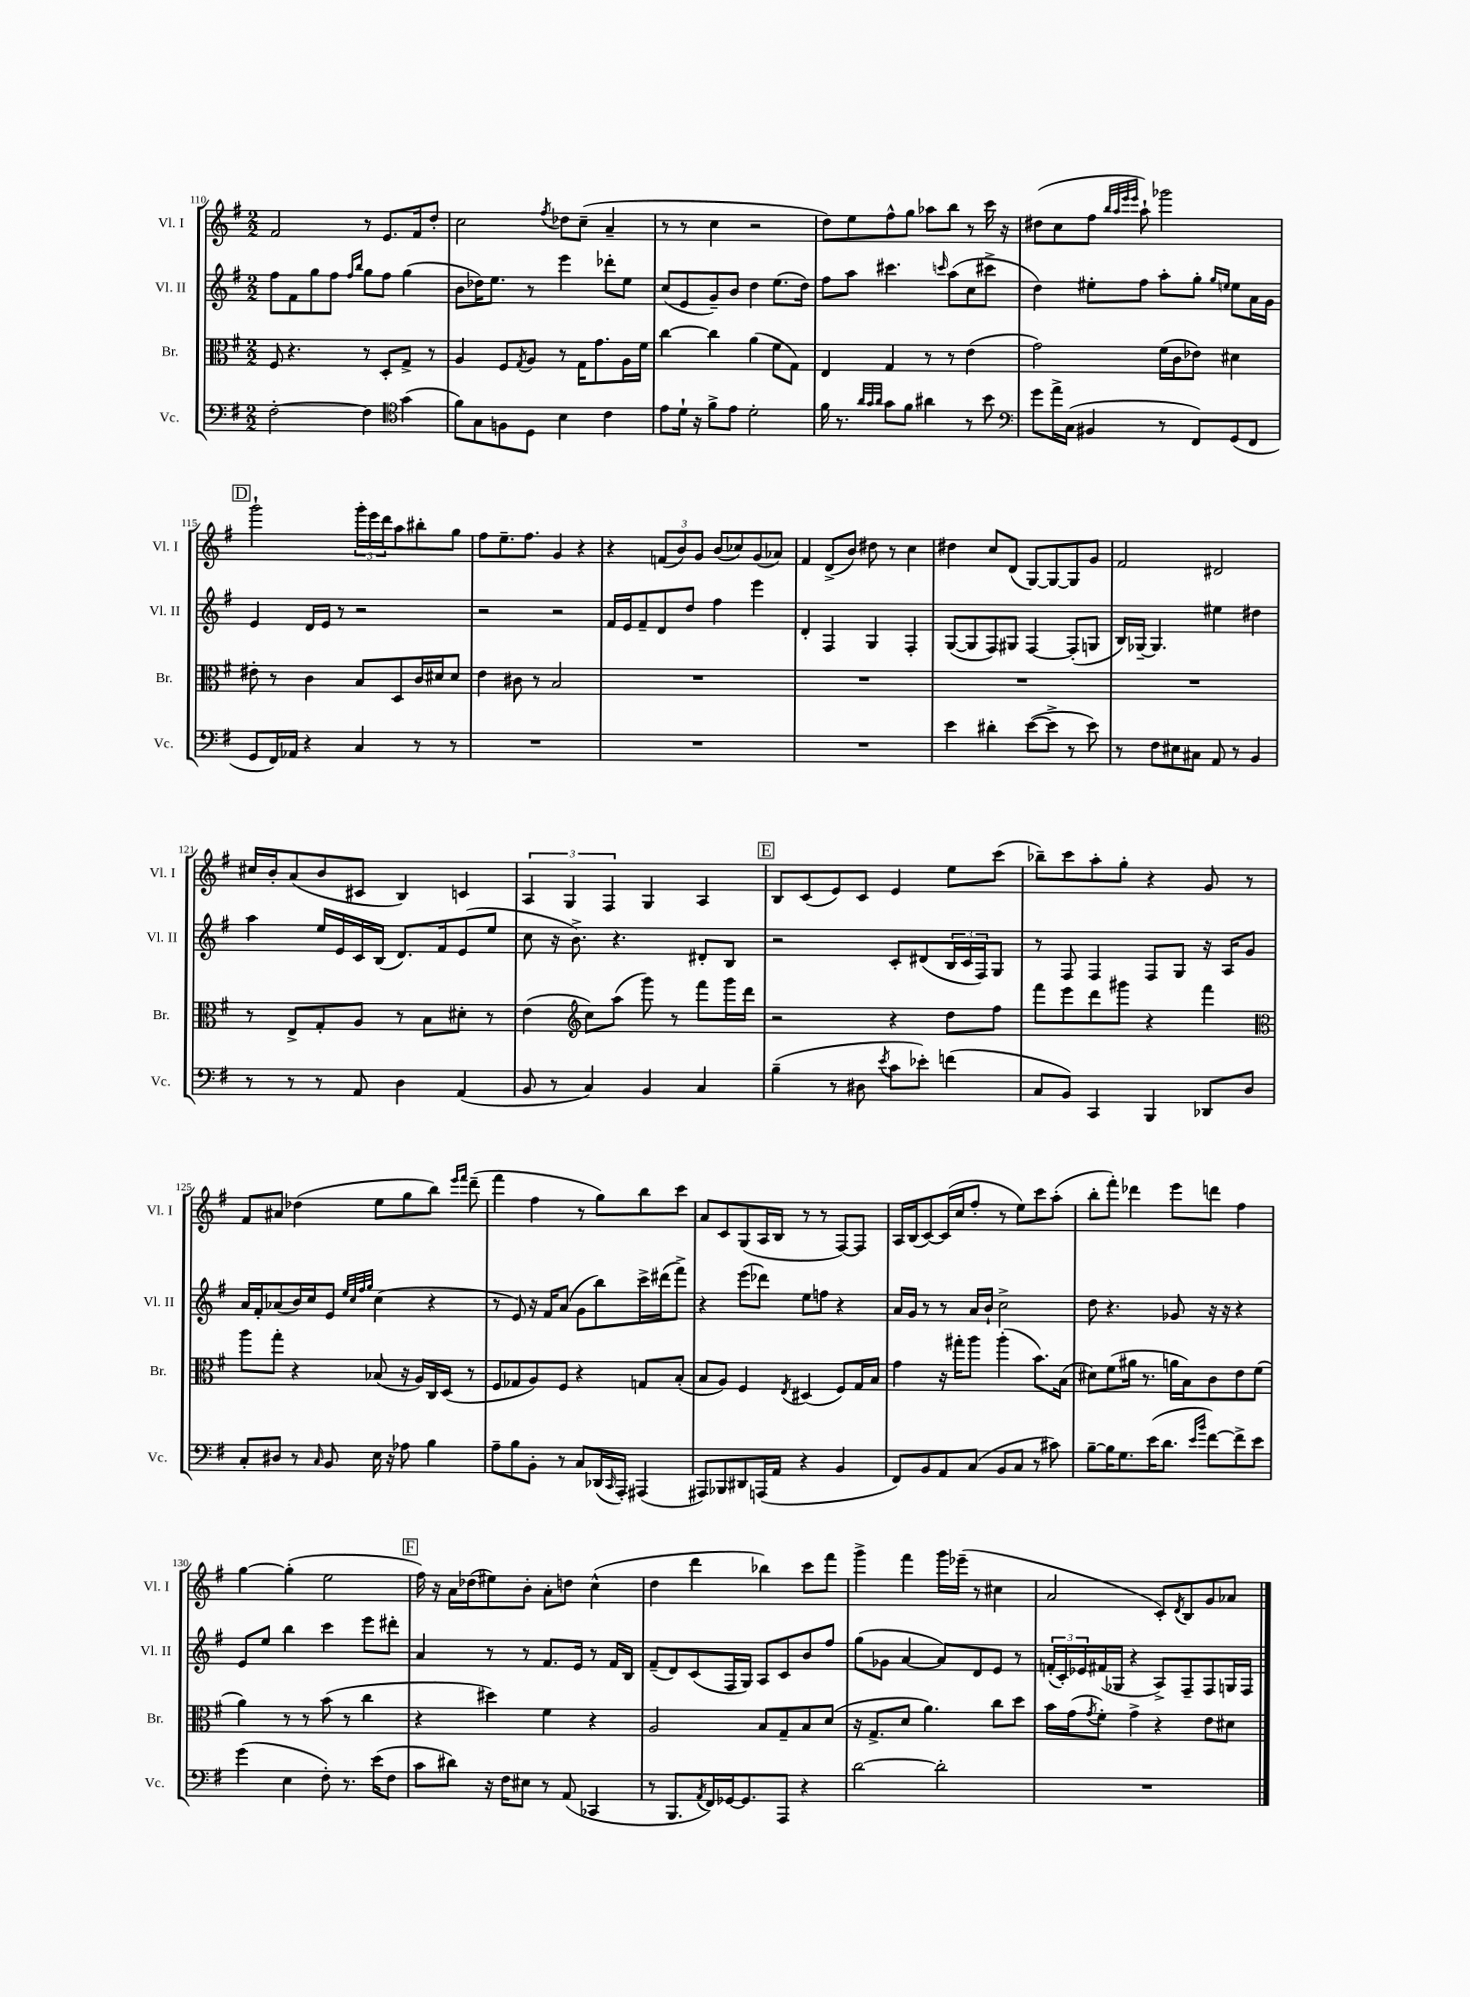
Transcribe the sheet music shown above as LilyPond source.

<<
\new StaffGroup <<
\new Staff = "s0" \with { instrumentName = "Vl. I" shortInstrumentName = "Vl. I" } {
    \clef treble \key g \major \numericTimeSignature \time 2/2
    fis'2 r8 e'8. fis'16 d''8-. |
    c''2 \acciaccatura { fis''8 } des''8 c''8--( a'4-- |
    r8 r8 c''4 r2 |
    d''8) e''8 fis''8-^ g''8 aes''8 b''8 r8 c'''16 r16 |
    dis''8( c''8 fis''8 \grace { b''32 a''32 e'''32 e'''32 } a''8-!) ges'''2 |
    \mark \markup { \box "D" } g'''2-! \tuplet 3/2 { g'''16-. e'''16 d'''16 } a''8 bis''8-. g''8 |
    fis''8 e''8.-- fis''8. g'4 r4 |
    r4 \tuplet 3/2 { f'8( b'8) g'8 } b'8( ces''8) g'8( aes'8) |
    fis'4 d'8->( b'8) dis''8 r8 c''4 |
    dis''4 c''8 d'8( g8~) g8~ g8 g'8 |
    fis'2 dis'2 |
    cis''16 b'16-. a'8( b'8 cis'8 b4) c'4 |
    \tuplet 3/2 { a4 g4 fis4 } g4 a4 |
    \mark \markup { \box "E" } b8 c'8( e'8) c'8 e'4 e''8 c'''8( |
    bes''8--) c'''8 a''8-. g''8-. r4 g'8 r8 |
    fis'8 ais'8 des''4( e''8 g''8 b''8) \grace { e'''16 fis'''16 } d'''8--( |
    fis'''4 fis''4 r8 g''8) b''8 c'''8 |
    a'8 c'8 g8( a16 b16 r8 r8 fis8~) fis8 |
    a16 b16( c'8~) c'16( c''16 fis''8-. r8 e''8) c'''8 a''8-.( |
    b''8-. fis'''8-.) des'''4 e'''8 d'''8 fis''4 |
    g''4~ g''4-.( e''2 |
    \mark \markup { \box "F" } fis''16) r16 a'16 des''16( eis''8) b'8-. a'8-. d''8 c''4-^( |
    d''4 d'''4 bes''4) c'''8 fis'''8 |
    g'''4-> fis'''4 g'''16 ees'''16--( r8 cis''4 |
    a'2 c'8-.) \acciaccatura { d'8 } b8 g'8 aes'8 \bar "|." |
}
\new Staff = "s1" \with { instrumentName = "Vl. II" shortInstrumentName = "Vl. II" } {
    \clef treble \key g \major \numericTimeSignature \time 2/2
    fis''8 fis'8 g''8 fis''8 \grace { fis''16 b''16 } g''8 fis''8 g''4( |
    b'8 des''16) e''8. r8 e'''4 des'''8-. e''8 |
    c''8( e'8 g'8--) b'8 d''4 e''8.( d''16) |
    fis''8 a''8 cis'''4. \grace { c'''16 } a''8( c''8 cis'''8-> |
    d''4) eis''8-. fis''8 a''8-. g''8-. \grace { g''16 e''16 } e''8 a'16 g'16 |
    \mark \markup { \box "D" } e'4 d'16 e'16 r8 r2 |
    r2 r2 |
    fis'16 e'16 fis'8-- d'8 d''8 fis''4 e'''4 |
    d'4-. fis4 g4 fis4-. |
    g8~( g8 fis8) gis8 fis4~ fis8-.( g8 |
    b16) ges16~-- ges4. eis''4 dis''4 |
    a''4 e''16 e'16 c'16 b16( d'8.) fis'16 e'8( e''8 |
    c''8 r16 b'8.->) r4. dis'8-. b8 |
    \mark \markup { \box "E" } r2 c'8-. dis'8( \tuplet 3/2 { b16 c'16 fis16) } g8 |
    r8 fis8 fis4 fis8 g8 r16 a16 g'8 |
    a'16 fis'16-. aes'8( b'16) c''16 e'8 \grace { e''32 c''32 fis''32 g''32 } c''4( r4 |
    r8 e'8) r16 fis'16 a'8( g'8 b''8) c'''16-> dis'''16( fis'''8->) |
    r4 e'''8( des'''8) e''8 f''8 r4 |
    a'16 g'16 r8 r8 a'16 b'16-! c''2-> |
    d''8 r4. ges'8 r16 r16 r4 |
    e'8 e''8 b''4 c'''4 e'''8 dis'''8-. |
    \mark \markup { \box "F" } a'4 r8 r8 fis'8. e'16 r8 fis'16 b16 |
    fis'8--( d'8) c'8( fis16 g16) a8 c'8 b'8 fis''8 |
    g''8( ges'8 a'4~ a'8) d'8 e'8 r8 |
    \tuplet 3/2 { f'16-.( c'16-.) ees'16 } fis'16( ges16 r4 a8->) fis8-- fis8 g16 fis16 \bar "|." |
}
\new Staff = "s2" \with { instrumentName = "Br." shortInstrumentName = "Br." } {
    \clef alto \key g \major \numericTimeSignature \time 2/2
    fis8 r4. r8 d8-. g8-> r8 |
    a4 fis8 \acciaccatura { g8 } a8 r8 g16 g'8. a16 fis'16 |
    c''4~ c''4 a'4( fis'8 g8) |
    e4 g4 r8 r8 e'4( |
    g'2) fis'16( c'16 ees'8) dis'4 |
    \mark \markup { \box "D" } eis'8-. r8 c'4 b8 d8 c'16 dis'16 dis'8 |
    e'4 cis'8 r8 b2 |
    R1 |
    R1 |
    R1 |
    R1 |
    r8 e8-> g8-. a8 r8 b8 dis'8-. r8 |
    e'4( \clef treble c''8) a''8( g'''8) r8 fis'''8 g'''16 d'''16 |
    \mark \markup { \box "E" } r2 r4 d''8 fis''8 |
    fis'''8 e'''8 d'''8 gis'''8 r4 fis'''4 |
    \clef alto a''8 g''8-. r4 bes8( r16 a16) c16 d16( r8 |
    fis8 ges8 a8) fis8 r4 g8 b8-.( |
    b8 a8) fis4 \acciaccatura { e8 } dis4( fis8) g16 b16 |
    g'4 r16 gis''16-. a''8 a''4-.( b'8.) b16( |
    dis'8) fis'8( ais'16 r8. a'16 b16) c'8 e'8 fis'8( |
    a'4) r8 r8 b'8( r8 c''4 |
    \mark \markup { \box "F" } r4 dis''4) fis'4 r4 |
    a2 b8 g8-- b8 d'8( |
    r16 g8.-> d'8 a'4.) c''8 d''8 |
    b'16 g'16( \acciaccatura { g'8 } fis'8-.) g'4-> r4 e'8 dis'8 \bar "|." |
}
\new Staff = "s3" \with { instrumentName = "Vc." shortInstrumentName = "Vc." } {
    \clef bass \key g \major \numericTimeSignature \time 2/2
    fis2~-. fis4 \clef tenor g'4( |
    fis'8) g8 f8 d8 b4 c'4 |
    e'8 d'16-! r16 fis'8-> e'8 d'2-. |
    fis'16 r8. \grace { a'32 g'32 a'32 } g'8 fis'8 ais'4 r8 b'8 |
    \clef bass g'8 a'16-> c16( bis,4 r8 fis,8) g,8( fis,8 |
    \mark \markup { \box "D" } g,8 fis,16) aes,16 r4 c4 r8 r8 |
    R1 |
    R1 |
    R1 |
    e'4 dis'4-. e'8~( e'8-> r8 e'8) |
    r8 fis8 eis8 cis8 a,8 r8 b,4 |
    r8 r8 r8 a,8 d4 a,4( |
    b,8 r8 c4) b,4 c4 |
    \mark \markup { \box "E" } b4--( r8 dis8 \acciaccatura { e'8 } c'8 ees'8-.) f'4( |
    c8 b,8) c,4 b,,4 des,8 d8 |
    c8-. dis8 r8 \grace { c16 } b,8 e16 r16 aes8 b4 |
    a8-- b8 b,8-. r8 c8 des,16( \grace { c,16 } a,,16-.) ais,,4( |
    ais,,8) bes,,8 dis,8 a,,16( a,16 r4 b,4 |
    fis,8) b,8 a,8 c8( b,8 c8 r8 cis'8) |
    b8~-- b16 g8. e'16( d'8. \grace { e'16 b'16 } fis'8~) fis'8-> e'8 |
    g'4( e4 fis8-.) r8. e'16( fis8 |
    \mark \markup { \box "F" } c'8 dis'8) r16 fis16 eis8 r8 a,8( ces,4 |
    r8 b,,8. \acciaccatura { a,8 } fis,16) ges,16~ ges,8. a,,8 r4 |
    d'2~ d'2-. |
    R1 \bar "|." |
}
>>
>>
\layout { \context { \Score currentBarNumber = #110 } }
